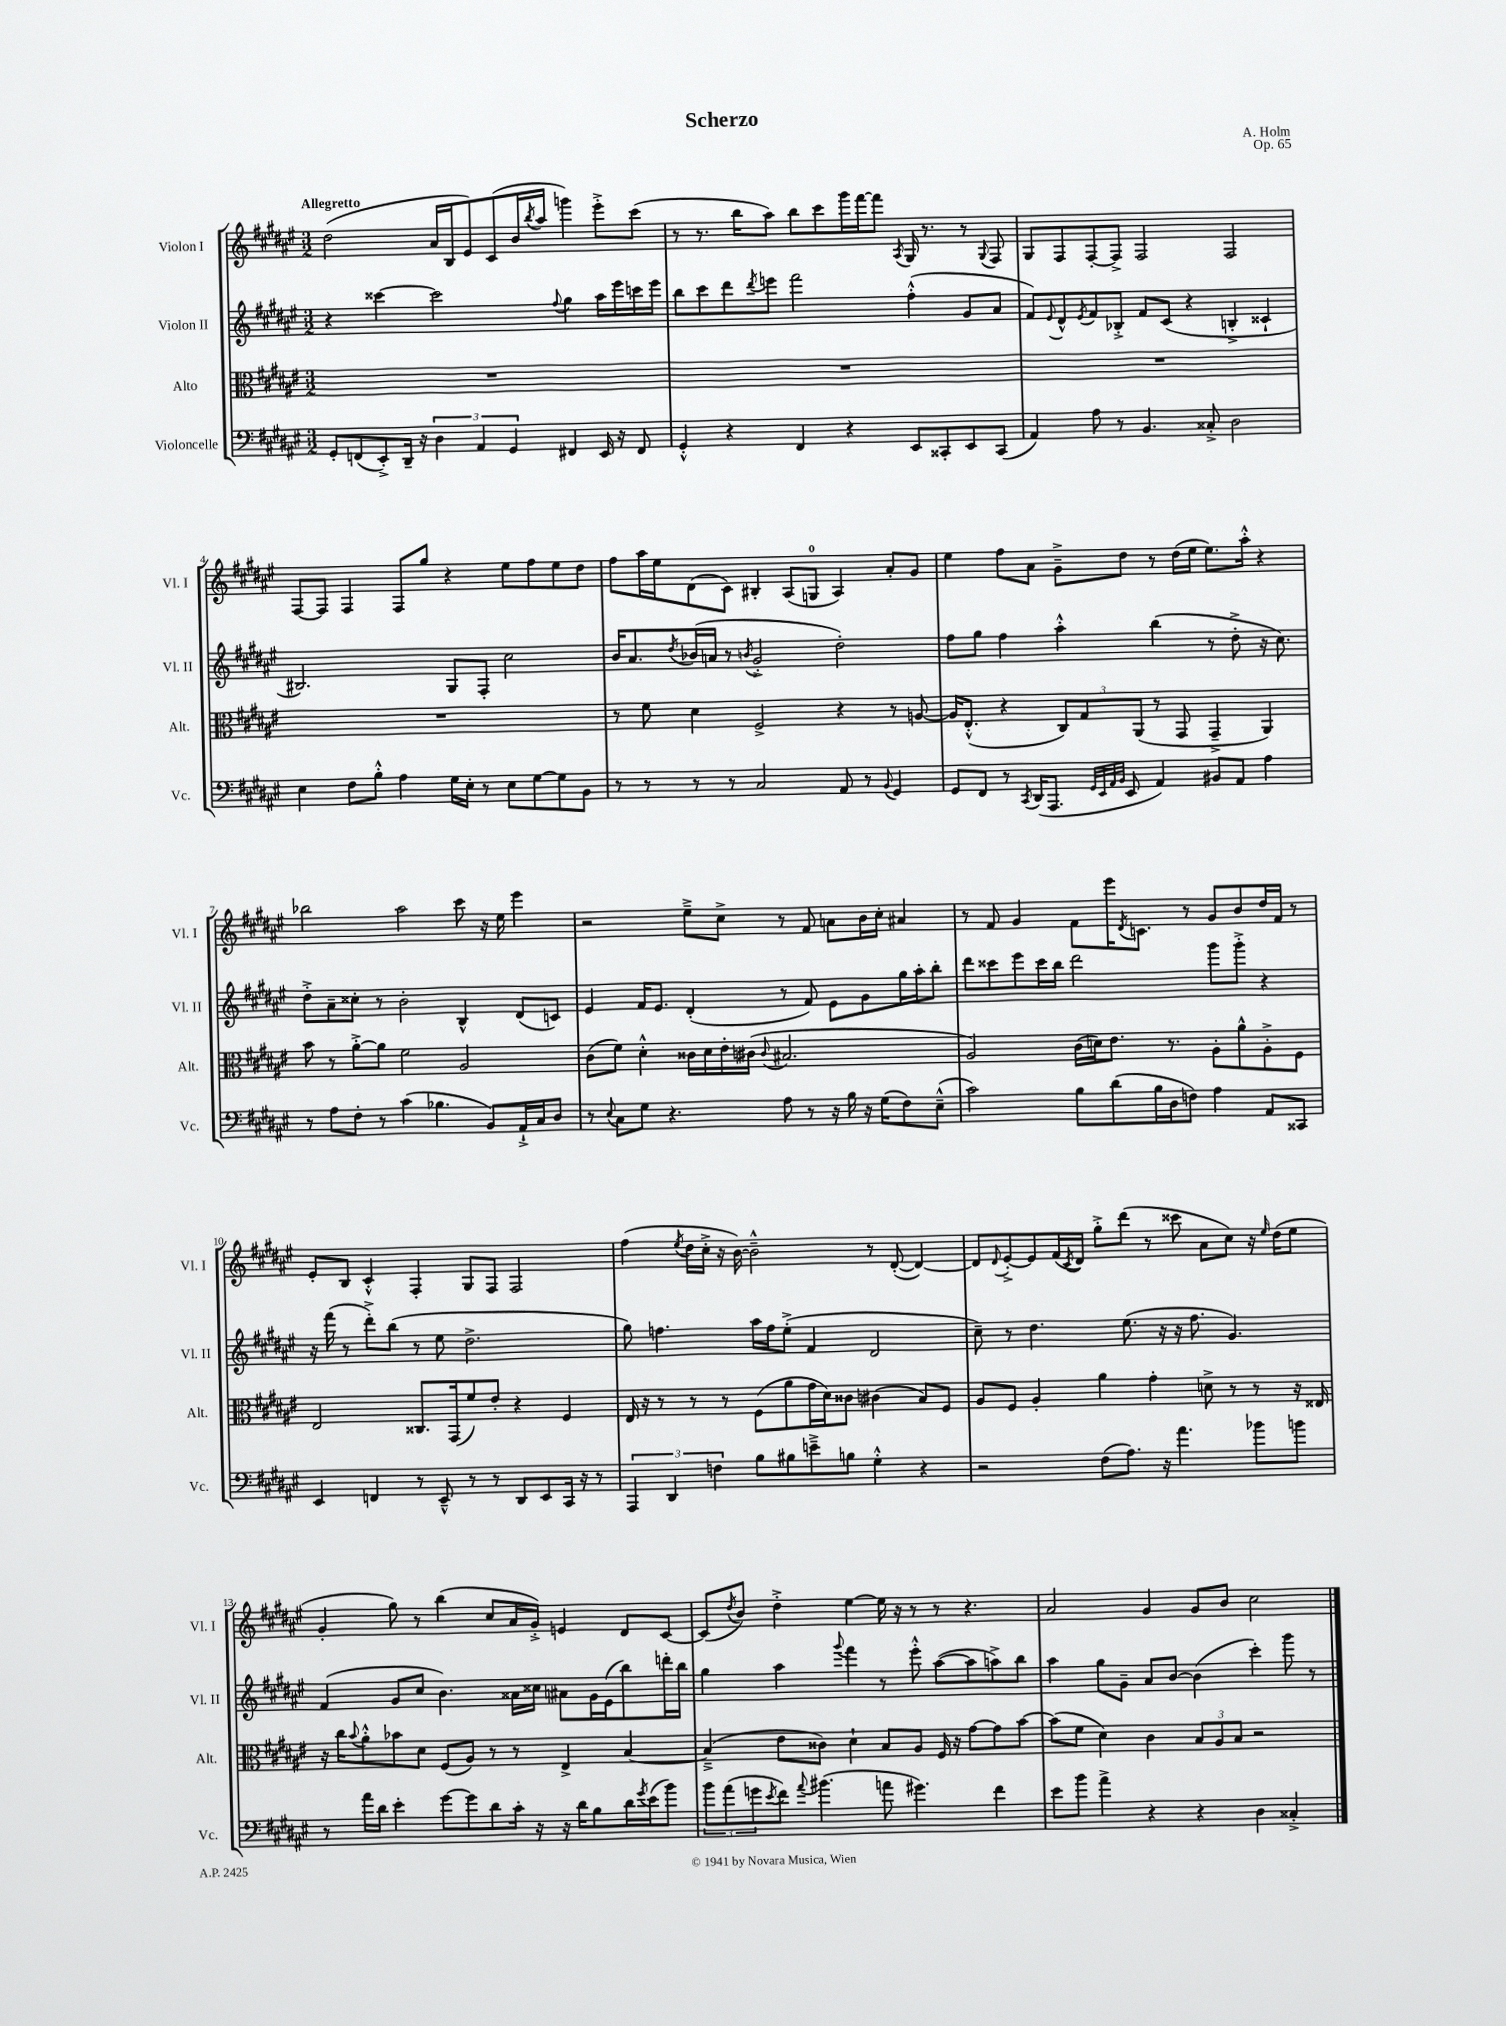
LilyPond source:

\header { title = "Scherzo" composer = "A. Holm" opus = "Op. 65" }
<<
\new StaffGroup <<
\new Staff = "s0" \with { instrumentName = "Violon I" shortInstrumentName = "Vl. I" } {
    \clef treble \key fis \major \numericTimeSignature \time 3/2 \tempo "Allegretto"
    dis''2( ais'16 b16 eis'8) cis'8( b'16 \acciaccatura { b''8 } ais''16 g'''4) eis'''8-.-> cis'''8( |
    r8 r8. b''16 ais''8) b''8 cis'''8 gis'''16 fis'''16~ fis'''8 \acciaccatura { ais8 } gis16 r8. r8 \appoggiatura { gis8 } fis8 |
    gis8 fis8 fis8~-. fis8-> fis2 fis2 |
    fis8~ fis8 fis4 fis8 gis''8 r4 eis''8 fis''8 eis''8 dis''8 |
    fis''8 ais''16 eis''16 dis'8( cis'8) bis4-. ais8( g8-0 ais4) ais'8-. gis'8 |
    eis''4 fis''8 ais'8 gis'8---> dis''8 r8 dis''16( eis''16 eis''8.) ais''16-.-^ r4 |
    bes''2 ais''2 cis'''8 r16 eis''16 eis'''4 |
    r2 eis''8---> cis''8-> r8 fis'8 a'8 b'16 cis''16-. ais'4 |
    r8 fis'8 gis'4 fis'8 eis'''16 \acciaccatura { dis'8 } c'8. r8 gis'8 b'8 dis''16 fis'16 r8 |
    eis'8-. b8 cis'4-.-^ fis4-. gis8 fis8 fis2 |
    fis''4( \acciaccatura { eis''8 } dis''16 cis''16-.-> r16 b'16~) b'2---^ r8 dis'8~-.( dis'4~) |
    dis'8 \appoggiatura { dis'8 } eis'8~-.-> eis'8 fis'16( \acciaccatura { cis'8 } dis'16) gis''8-.-> dis'''8( r8 cisis'''8 ais'8 cis''8) r16 \grace { eis''16 } dis''16( eis''8 |
    gis'4-. gis''8) r8 b''4( cis''8 ais'16 gis'16-.->) e'4 dis'8 cis'8~ |
    cis'8( \acciaccatura { dis''8 } b'8) dis''4-.-> eis''4~ eis''16 r16 r8 r8 r4. |
    ais'2 gis'4 gis'8 b'8 cis''2 \bar "|." |
}
\new Staff = "s1" \with { instrumentName = "Violon II" shortInstrumentName = "Vl. II" } {
    \clef treble \key fis \major \numericTimeSignature \time 3/2
    r4 cisis'''4~ cisis'''2 \appoggiatura { fis''8 } gis''4 ais''16 eis'''16 c'''16 eis'''16 |
    b''8 cis'''8 dis'''8 \acciaccatura { dis'''8 } e'''8 fis'''2 fis''4-.-^( gis'8 ais'8 |
    fis'8) \appoggiatura { eis'8 } dis'8-^ \acciaccatura { eis'8 } fis'8 bes8-.-> fis'8 cis'8( r4 b4-.-> cisis'4-! |
    bis2.) gis8 fis8-. cis''2 |
    b'16 ais'8. \acciaccatura { dis''8 } bes'16( a'16 r8 \acciaccatura { b'8 } gis'2-.-> dis''2-.) |
    fis''8 gis''8 fis''4 ais''4-.-^ b''4( r8 dis''8-.-> r16 cis''8.) |
    dis''8-.-> ais'8-- cisis''8-. r8 b'2-. b4-^ dis'8( c'8) |
    eis'4 fis'16 eis'8. dis'4-.( r8 fis'8) eis'8 gis'8 gis''16 ais''16-. b''8-. |
    dis'''8 cisis'''8 eis'''8 cisis'''16 b''16 dis'''2 gis'''8 gis'''8-.-> r4 |
    r16 fis'''16( r8 dis'''8-.->) b''8( r8 eis''8 dis''2.-> |
    gis''8) f''4. ais''16 f''16 eis''8-.->( fis'4 dis'2 |
    cis''8--) r8 dis''4. eis''8.( r16 r16 fis''8. gis'4.) |
    fis'4( gis'8 cis''8 b'4.) aisis'16 cisis''16 ais'8 gis'16 eis'16( b''8) d'''16-. b''16 |
    gis''4 ais''4 \appoggiatura { gis'''8 } fis'''4 r8 eis'''8-.-^ ais''8~( ais''8 a''8->) b''8 |
    ais''4 gis''8 gis'8-- ais'8 b'8~ b'4( cis'''4-.) gis'''8 r8 \bar "|." |
}
\new Staff = "s2" \with { instrumentName = "Alto" shortInstrumentName = "Alt." } {
    \clef alto \key fis \major \numericTimeSignature \time 3/2
    R1. |
    R1. |
    R1. |
    R1. |
    r8 fis'8 dis'4 fis2-> r4 r8 a8~ |
    a16 eis8.-.-^( r4 \tuplet 3/2 { cis8) gis8 ais,8( } r8 gis,8 gis,4---> ais,4) |
    b'8 r8 ais'8~-.-> ais'8 fis'2 ais2 |
    cis'8( fis'8) dis'4-.-^ cisis'16 dis'16 eis'16-. cis'16( \appoggiatura { cis'8 } bis2. |
    ais2) cis'16( d'16) eis'8. r8. ais8-. ais'8-^ ais8-.-> fis8 |
    eis2 cisis8. gis,16( fis'8) eis'8-. r4 fis4 |
    eis16 r16 r8 r8 r8 fis8( ais'8 gis'16 dis'16) cisis'8 cis'4( b8) fis8 |
    ais8 fis8 ais4-. ais'4 gis'4-. d'8-> r8 r8 r16 eisis16 |
    r16 cis''16 \appoggiatura { b'8 } ais'8-.-^ bes'8 dis'8 fis8( ais8) r8 r8 eis4-> b4~ |
    b4--->( eis'8 cisis'8) dis'4-! b8 ais8 fis16 r16 gis'8~ gis'8 b'8~ |
    b'8( fis'8 dis'4) cis'4 \tuplet 3/2 { b8 ais8 b8 } r2 \bar "|." |
}
\new Staff = "s3" \with { instrumentName = "Violoncelle" shortInstrumentName = "Vc." } {
    \clef bass \key fis \major \numericTimeSignature \time 3/2
    gis,8-. f,8( eis,8-.->) dis,16-- r16 \tuplet 3/2 { dis4 ais,4 gis,4 } fis,4 eis,16 r16 fis,8 |
    gis,4-.-^ r4 fis,4 r4 eis,8 cisis,8-. eis,8 cisis,8( |
    ais,4) ais8 r8 b,4. cisis8-.-> dis2 |
    eis4 fis8 b8-.-^ ais4 gis16 eis16-. r8 eis8 gis8~ gis8 b,8 |
    r8 r8 r8 r8 cis2 ais,8 r8 \appoggiatura { b,8 } gis,4 |
    gis,8 fis,8 r8 \acciaccatura { cis,8 } dis,16( ais,,8. \grace { gis,32 eis,32 ais,32 b,32 } eis,8 ais,4) bis,8 ais,8 ais4 |
    r8 ais8 fis8-. r8 cis'4( bes4. b,8) ais,16-!-> cis16 dis8 |
    r8 \appoggiatura { eis8 } cis8 gis8 r4. ais8 r8 r16 b16 r16 gis16( fis8) eis8---^( |
    cis'2) b8 dis'8( b16 dis16 f8) ais4 ais,8 cisis,8 |
    eis,4 f,4 r8 eis,8---^ r8 r8 dis,8 eis,8 cis,16 r16 r8 |
    \tuplet 3/2 { ais,,4 dis,4 f4 } b8 bis8 e'8---> b8 gis4-.-^ r4 |
    r2 fis8( ais8.) r16 ais'4. bes'8 b'8 |
    r8 ais'16 dis'16 eis'4-. gis'8~ gis'8 dis'8 cis'16-. r16 r16 dis'16 b8 dis'16 \acciaccatura { gis'8 } eis'16( b'8) |
    \tuplet 3/2 { b'8 ais'8( g'8 } \acciaccatura { eis'8 } fis'8) \appoggiatura { ais'8 } bis'4.( a'8 gis'4.) fis'4 |
    eis'8 b'8 ais'4-> r4 r4 dis4 cisis4-.-> \bar "|." |
}
>>
>>
